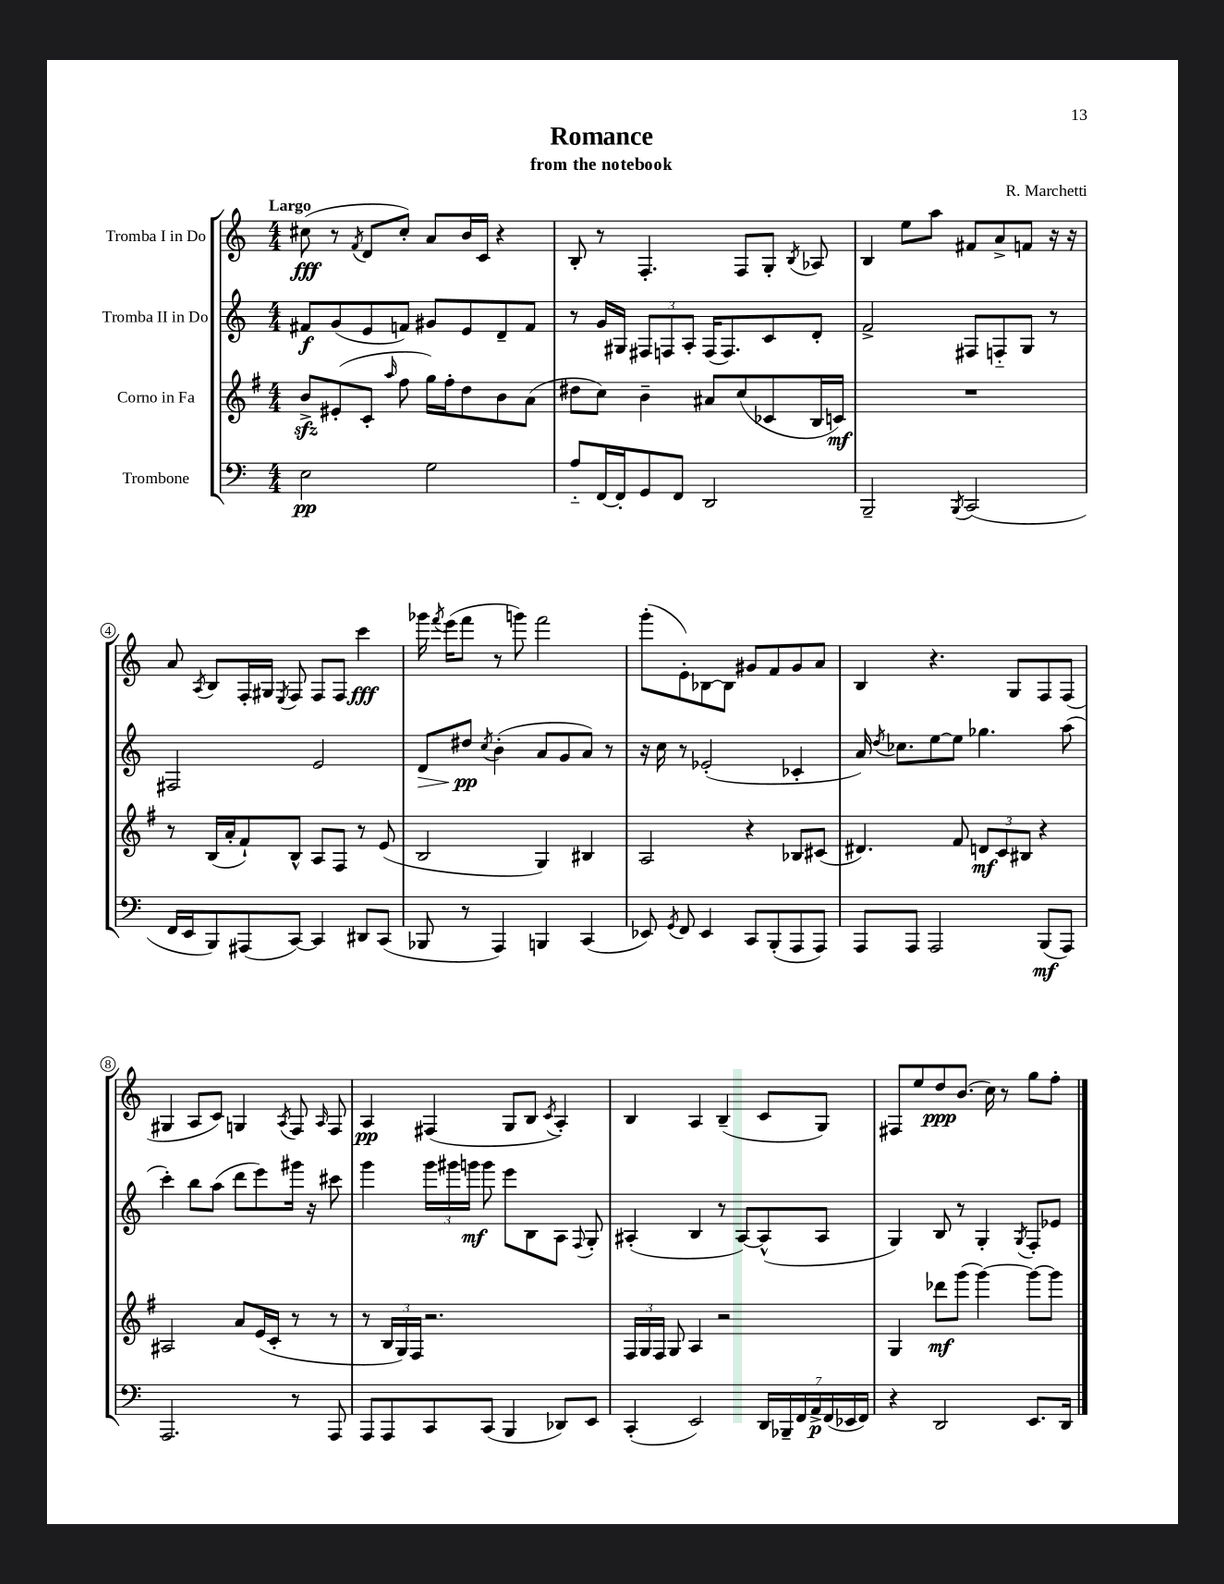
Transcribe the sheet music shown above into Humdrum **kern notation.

**kern	**dynam	**kern	**dynam	**kern	**dynam	**kern	**dynam
*part4	*part4	*part3	*part3	*part2	*part2	*part1	*part1
*staff4	*staff4	*staff3	*staff3	*staff2	*staff2	*staff1	*staff1
*I"Trombone	*	*I"Corno in Fa	*	*I"Tromba II in Do	*	*I"Tromba I in Do	*
*clefF4	*	*clefG2	*	*clefG2	*	*clefG2	*
*k[]	*	*k[f#]	*	*k[]	*	*k[]	*
*M4/4	*	*M4/4	*	*M4/4	*	*M4/4	*
=1	=1	=1	=1	=1	=1	=1	=1
!	!	!	!	!	!	!LO:TX:a:B:t=Largo	!
2E\	pp	8bzz^/L	.	8f#X/L	f	(8cc#X\	fff
.	.	(8e#X'/	.	(8g/	.	8r	.
.	.	.	.	.	.	8qf/	.
.	.	8c'/J	.	8e/	.	8d/L	.
.	.	16qqaa/	.	.	.	.	.
.	.	8ff#\	.	8fn/J)	.	8cc#'/J)	.
2G\	.	16gg\LL)	.	8g#X/L	.	8a/L	.
.	.	16ff#'\J	.	.	.	.	.
.	.	8dd\	.	8e/	.	16b/L	.
.	.	.	.	.	.	16c/JJ	.
.	.	8b\	.	8d~/	.	4r	.
.	.	(8a\J	.	8f/J	.	.	.
=2	=2	=2	=2	=2	=2	=2	=2
8A/L	.	8dd#X\L	.	8r	.	8B'/	.
[16FF/L	.	8cc\J)	.	16g/LL	.	8r	.
16FF'/J]	.	.	.	16G#X/JJ	.	.	.
8GG/	.	4b~\	.	12F#X/L	.	4.F'/	.
.	.	.	.	12Fn/	.	.	.
8FF/J	.	.	.	.	.	.	.
.	.	.	.	12A'/J	.	.	.
2DD/	.	8a#X/L	.	(16F/KL	.	.	.
.	.	.	.	8.F/)	.	.	.
.	.	(8cc/	.	.	.	8F/L	.
.	.	8c-X/	.	8c/	.	8G'/J	.
.	.	.	.	.	.	8qB/	.
.	.	16B/L	.	8d'/J	.	8A-X/	.
.	.	16cn/JJ)	mf	.	.	.	.
=3	=3	=3	=3	=3	=3	=3	=3
2BBB~/	.	1r	.	2f^/	.	4B/	.
.	.	.	.	.	.	8ee\L	.
.	.	.	.	.	.	8aa\J	.
8qBBB/	.	.	.	.	.	.	.
(2CC/	.	.	.	8F#X/L	.	8f#X/L	.
.	.	.	.	8Fn/	.	8a^/	.
.	.	.	.	8G/J	.	8fn/J	.
.	.	.	.	8r	.	16r	.
.	.	.	.	.	.	16r	.
!!LO:LB:g=z
=4	=4	=4	=4	=4	=4	=4	=4
16FF/LL	.	8r	.	2F#X/	.	8a/	.
16EE/J	.	.	.	.	.	.	.
.	.	.	.	.	.	8qA/	.
8BBB/)	.	(16B/LL	.	.	.	8B/L	.
.	.	16a'/J	.	.	.	.	.
(8AAA#X/	.	8f#`/)	.	.	.	16F'/L	.
.	.	.	.	.	.	16G#X/JJ	.
.	.	.	.	.	.	8qE/	.
[8CC/J)	.	8B^^/J	.	.	.	8F/	.
4CC/]	.	8A/L	.	2e/	.	8F/L	.
.	.	8F#/J	.	.	.	8F/J	.
8DD#X/L	.	8r	.	.	.	4ccc\	fff
(8CC/J	.	(8e/	.	.	.	.	.
=5	=5	=5	=5	=5	=5	=5	=5
!	!	!	!	!	!LO:HP:b	!	!
8BBB-X/	.	2B/	.	8d/L	>	16ggg-X\	.
.	.	.	.	.	.	8qfff/	.
.	.	.	.	.	.	(16eee\KL	.
8r	.	.	.	8dd#X/J	pp	8fff\J	.
.	.	.	.	8qcc/	.	.	.
4AAA/)	.	.	.	(4b'\	]	8r	.
.	.	.	.	.	.	8gggn\)	.
4BBBn/	.	4G/)	.	8a/L	.	2fff\	.
.	.	.	.	8g/	.	.	.
(4CC/	.	4B#X/	.	8a/J)	.	.	.
.	.	.	.	8r	.	.	.
=6	=6	=6	=6	=6	=6	=6	=6
8EE-X/)	.	2A/	.	16r	.	(8ggg'\L	.
.	.	.	.	16cc\	.	.	.
8qGG/	.	.	.	.	.	.	.
8FF/	.	.	.	8r	.	8e'\)	.
4EE-/	.	.	.	(2e-X'/	.	[8B-X\	.
.	.	.	.	.	.	8B-\J]	.
8CC/L	.	4r	.	.	.	8g#X/L	.
(8BBB'/	.	.	.	.	.	8f/	.
8AAA/	.	8B-X/L	.	4c-X'/	.	8g#/	.
8AAA/J)	.	(8c#X/J	.	.	.	8a/J	.
=7	=7	=7	=7	=7	=7	=7	=7
8AAA/L	.	4.d#X/)	.	16a/)	.	4B/	.
.	.	.	.	8qdd/	.	.	.
.	.	.	.	8.cc-X\L	.	.	.
8AAA/J	.	.	.	.	.	.	.
2AAA/	.	.	.	[8ee\	.	4.r	.
.	.	8f#/	.	8ee\J]	.	.	.
.	.	12dn/L	mf	4.gg-X\	.	.	.
.	.	12c/	.	.	.	.	.
.	.	.	.	.	.	8G/L	.
.	.	12B#X/J	.	.	.	.	.
(8BBB/L	mf	4r	.	.	.	8F/	.
8AAA/J)	.	.	.	(8aa\	.	(8F/J	.
!!LO:LB:g=z
=8	=8	=8	=8	=8	=8	=8	=8
2.AAA/	.	2A#X/	.	4ccc'\)	.	4G#X/	.
.	.	.	.	8bb\L	.	8A/L	.
.	.	.	.	(8aa\J	.	8c/J)	.
.	.	8a/L	.	8ddd\L	.	4Gn/	.
.	.	(16e/L	.	8eee\)	.	.	.
.	.	16c'/JJ	.	.	.	.	.
.	.	.	.	.	.	8qA/	.
8r	.	8r	.	16ggg#X\Jk	.	8F/	.
.	.	.	.	16r	.	.	.
.	.	.	.	.	.	16qqA/	.
8AAA/	.	8r	.	8ccc#X\	.	8F/	.
=9	=9	=9	=9	=9	=9	=9	=9
8AAA/L	.	8r	.	4ggg\	.	4A/	pp
8AAA/	.	24B/LL	.	.	.	.	.
.	.	24G/)	.	.	.	.	.
.	.	24F#/JJ	.	.	.	.	.
8CC/	.	2.r	.	24ggg\LL	.	(4F#X/	.
.	.	.	.	24ggg#X\	.	.	.
.	.	.	.	24gggn\JJ	mf	.	.
(8CC/J	.	.	.	8ggg\	.	.	.
4BBB/	.	.	.	8eee\L	.	8G/L	.
.	.	.	.	8B\	.	8B/J	.
.	.	.	.	.	.	8qc/	.
8DD-X/L)	.	.	.	8A\J	.	4A'/)	.
.	.	.	.	8qqF/	.	.	.
8EE/J	.	.	.	8G'/	.	.	.
=10	=10	=10	=10	=10	=10	=10	=10
(4CC'/	.	24F#/LL	.	(4A#X'/	.	4B/	.
.	.	24G/	.	.	.	.	.
.	.	24F#/JJ	.	.	.	.	.
.	.	8G/	.	.	.	.	.
2EE/)	.	4A/	.	4B/	.	4A/	.
.	.	2r	.	8r	.	(4B~/	.
.	.	.	.	[8A#/L)	.	.	.
28DD/LL	.	.	.	(8A#^^/]	.	8c/L	.
28BBB-X~/	.	.	.	.	.	.	.
28FF/	.	.	.	.	.	.	.
28AA^/	p	.	.	.	.	.	.
.	.	.	.	8A#/J	.	8G/J)	.
(28FF/	.	.	.	.	.	.	.
28EE-X/	.	.	.	.	.	.	.
28FF/JJ)	.	.	.	.	.	.	.
=11	=11	=11	=11	=11	=11	=11	=11
4r	.	4G/	.	4G/)	.	8F#X/L	.
.	.	.	.	.	.	8ee/	.
2DD/	.	8ddd-X\L	mf	8B/	.	8dd/	ppp
.	.	(8ggg\J	.	8r	.	(8.b/J	.
.	.	[4ggg\)	.	4G'/	.	.	.
.	.	.	.	.	.	16cc\)	.
.	.	.	.	.	.	8r	.
.	.	.	.	8qG/	.	.	.
8.EE/L	.	8ggg\L_	.	8F'/L	.	8gg\L	.
.	.	8ggg\J]	.	8e-X/J	.	8ff'\J	.
16DD/Jk	.	.	.	.	.	.	.
==	==	==	==	==	==	==	==
*-	*-	*-	*-	*-	*-	*-	*-
